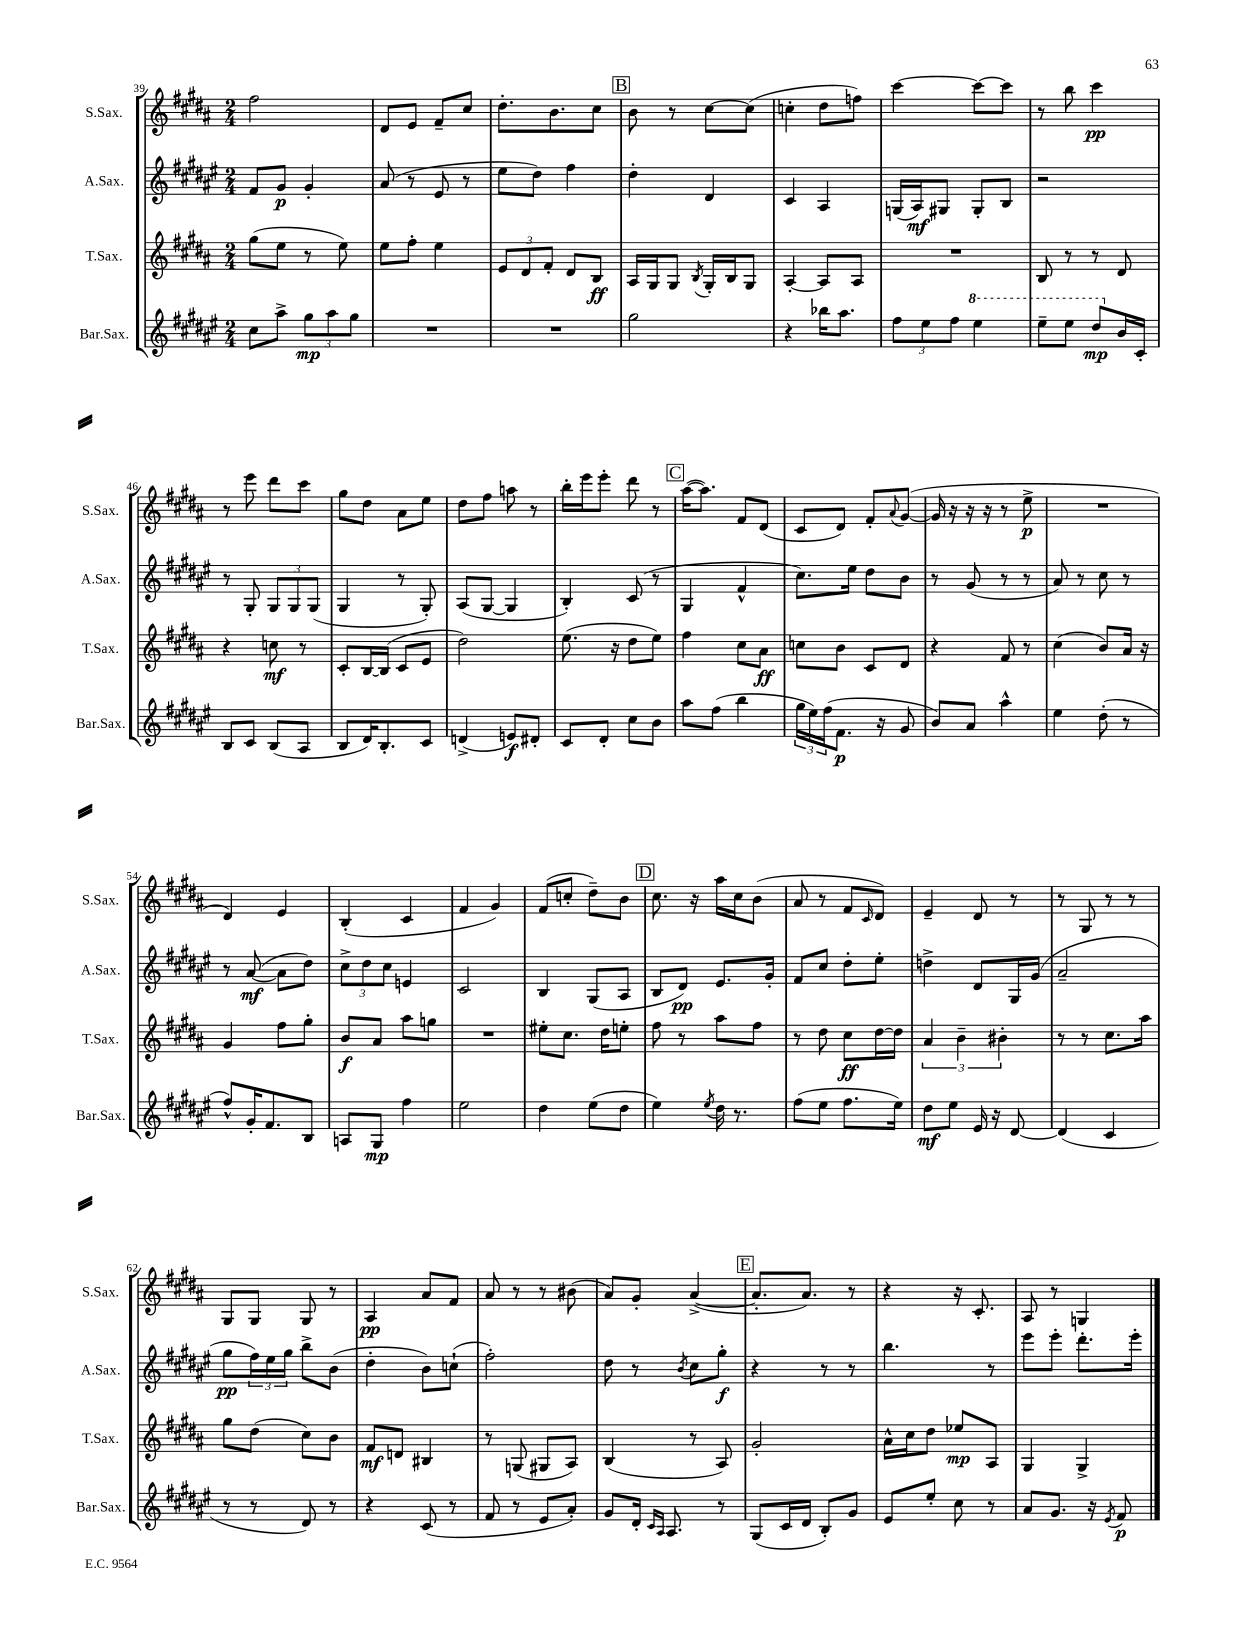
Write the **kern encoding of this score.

**kern	**kern	**kern	**kern
*staff4	*staff3	*staff2	*staff1
*clefG2	*clefG2	*clefG2	*clefG2
*k[f#c#g#d#a#e#]	*k[f#c#g#d#a#]	*k[f#c#g#d#a#e#]	*k[f#c#g#d#a#]
*M2/4	*M2/4	*M2/4	*M2/4
8cc#\L	(8gg#\L	8f#/L	2ff#\
8aa#^\J	8ee\J	8g#/J	.
12gg#\L	8r	4g#'/	.
12aa#\	.	.	.
.	8ee\)	.	.
12gg#\J	.	.	.
=	=	=	=
2r	8ee\L	(8a#/	8d#/L
.	8ff#'\J	8r	8e/J
.	4ee\	8e#/	8f#~/L
.	.	8r	8cc#/J
=	=	=	=
2r	12e/L	8ee#\L	8.dd#'\L
.	12d#/	.	.
.	.	8dd#\J)	.
.	12f#'/J	.	.
.	.	.	8.b\
.	8d#/L	4ff#\	.
.	8B/J	.	8cc#\J
=	=	=	=
2gg#\	16A#/LL	4dd#'\	8b\
.	16G#/J	.	.
.	8G#/J	.	8r
.	8qB/	.	.
.	16G#'/LL	4d#/	[8cc#\L
.	16B/J	.	.
.	8G#/J	.	(8cc#\]J
=	=	=	=
4r	[4A#'/	4c#/	4cc'\
16bb-\LK	8A#/]L	4A#/	8dd#\L
8.aa#\J	.	.	.
.	8A#/J	.	8ff\J)
=	=	=	=
12ff#\L	2r	(16G/LL	[4ccc#\
.	.	16A#/J)	.
12ee#\	.	.	.
.	.	8G#/J	.
12ff#\J	.	.	.
4eee#\	.	8G#'/L	8ccc#\_L
.	.	8B/J	8ccc#\]J
=	=	=	=
8eee#~\L	8B/	2r	8r
8eee#\J	8r	.	8bb\
8ddd#/L	8r	.	4ccc#\
16b/L	8d#/	.	.
16c#'/JJ	.	.	.
=	=	=	=
8B/L	4r	8r	8r
8c#/J	.	8G#'/	8eee\
(8B/L	8cc\	12G#/L	8ddd#\L
.	.	12G#/	.
8A#/J	8r	.	8ccc#\J
.	.	(12G#/J	.
=	=	=	=
8B/L	8c#'/L	4G#/	8gg#\L
16d#/K)	[16B/L	.	8dd#\J
8.B'/	(16B/]JJ	.	.
.	8c#/L	8r	8a#\L
8c#/J	8e/J	8G#'/)	8ee\J
=	=	=	=
(4d^/	2dd#\)	(8A#/L	8dd#\L
.	.	[8G#/J	8ff#\J
8e/L)	.	4G#/]	8aa\
8d#'/J	.	.	8r
=	=	=	=
8c#/L	(8.ee\	4B'/)	16bb'\LL
.	.	.	16eee\J
8d#'/J	.	.	8eee'\J
.	16r	.	.
8cc#\L	8dd#\L	(8c#/	8ddd#\
8b\J	8ee\J)	8r	8r
=	=	=	=
8aa#\L	4ff#\	4G#/	([16aa#\LK
.	.	.	8.aa#\]J)
(8ff#\J	.	.	.
4bb\	8cc#\L	4f#^^/	8f#/L
.	8a#\J	.	(8d#/J
=	=	=	=
24gg#\LL	8cc\L	8.cc#\L)	8c#/L
24ee#\)	.	.	.
(24ff#\J	.	.	.
8.f#\J	8b\J	.	8d#/J)
.	.	16ee#\Jk	.
.	8c#/L	8dd#\L	8f#'/L
16r	.	.	.
.	.	.	8qqa#/
8g#/	8d#/J	8b\J	([8g#/J
=	=	=	=
8b/L)	4r	8r	16g#/]
.	.	.	16r
8a#/J	.	(8g#/	16r
.	.	.	16r
4aa#^^\	8f#/	8r	8r
.	8r	8r	8ee^\
=	=	=	=
4ee#\	(4cc#\	8a#/)	2r
.	.	8r	.
(8dd#'\	8b/L)	8cc#\	.
8r	16a#/Jk	8r	.
.	16r	.	.
=	=	=	=
8ff#^^/L)	4g#/	8r	4d#/)
16g#'/K	.	([8a#/	.
8.f#/	.	.	.
.	8ff#\L	8a#\]L	4e/
8B/J	8gg#'\J	8dd#\J)	.
=	=	=	=
8A/L	8b/L	12cc#^\L	(4B'/
.	.	12dd#\	.
8G#/J	8a#/J	.	.
.	.	12cc#\J	.
4ff#\	8aa#\L	4e/	4c#/
.	8gg\J	.	.
=	=	=	=
2ee#\	2r	2c#/	4f#/
.	.	.	4g#/)
=	=	=	=
4dd#\	8ee#'\L	4B/	(8f#/L
.	8.cc#\J	.	8cc'/J
(8ee#\L	.	(8G#/L	8dd#~\L)
.	16dd#\LK	.	.
8dd#\J	8ee'\J	8A#/J	8b\J
=	=	=	=
4ee#\)	8ff#\	8B/L	8.cc#\
.	8r	8d#/J)	.
.	.	.	16r
8qee#/	.	.	.
16dd#\	8aa#\L	8.e#/L	16aa#\LL
8.r	.	.	16cc#\J
.	8ff#\J	.	(8b\J
.	.	16g#'/Jk	.
=	=	=	=
(8ff#\L	8r	8f#/L	8a#/
8ee#\J	8dd#\	8cc#/J	8r
8.ff#\L	8cc#\L	8dd#'\L	8f#/L
.	.	.	16qqc#/
.	[16dd#\L	8ee#'\J	8d#/J)
16ee#\Jk)	16dd#\]JJ	.	.
=	=	=	=
8dd#\L	6a#/	4dd^\	4e~/
8ee#\J	.	.	.
.	6b~\	.	.
16e#/	.	8d#/L	8d#/
16r	.	.	.
.	6b#'\	.	.
[8d#/	.	16G#/L	8r
.	.	(16g#/JJ	.
=	=	=	=
(4d#/]	8r	2a#~/	8r
.	8r	.	8G#/
4c#/	8.cc#\L	.	8r
.	.	.	8r
.	16aa#\Jk	.	.
=	=	=	=
8r	8gg#\L	8gg#\L	8G#/L
8r	(8dd#\J	24ff#\L)	8G#/J
.	.	24ee#\	.
.	.	24gg#\JJ	.
8d#/)	8cc#\L)	8bb^\L	8G#/
8r	8b\J	(8b\J	8r
=	=	=	=
4r	8f#/L	4dd#'\	4A#/
.	8d/J	.	.
(8c#/	4B#/	8b\L)	8a#/L
8r	.	(8cc`\J	8f#/J
=	=	=	=
8f#/	8r	2ff#'\)	8a#/
8r	(8G/	.	8r
8e#/L	8G#/L	.	8r
8a#'/J)	8A#/J)	.	(8b#\
=	=	=	=
8g#/L	(4B/	8dd#\	8a#/L)
16d#'/Jk	.	8r	8g#'/J
16qqc#/LL	.	.	.
16qqA#/JJ	.	.	.
8.A#/	.	.	.
.	.	8qb/	.
.	8r	8cc#\L	([4a#^/
8r	8A#/)	8gg#'\J	.
=	=	=	=
(8G#/L	2g#'/	4r	8.a#'/]L
16c#/L	.	.	.
16d#/JJ	.	.	8.a#/J)
8B'/L)	.	8r	.
8g#/J	.	8r	8r
=	=	=	=
8e#/L	16a#^^\LL	4.bb\	4r
.	16cc#\J	.	.
8ee#'/J	8dd#\J	.	.
8cc#\	8ee-/L	.	16r
.	.	.	8.c#'/
8r	8A#/J	8r	.
=	=	=	=
8a#/L	4G#/	8eee#\L	8A#/
8.g#/J	.	8eee#'\J	8r
.	4G#^/	8.ddd#'\L	4G/
16r	.	.	.
8qe#/	.	.	.
8f#/	.	.	.
.	.	16eee#'\Jk	.
==	==	==	==
*-	*-	*-	*-
